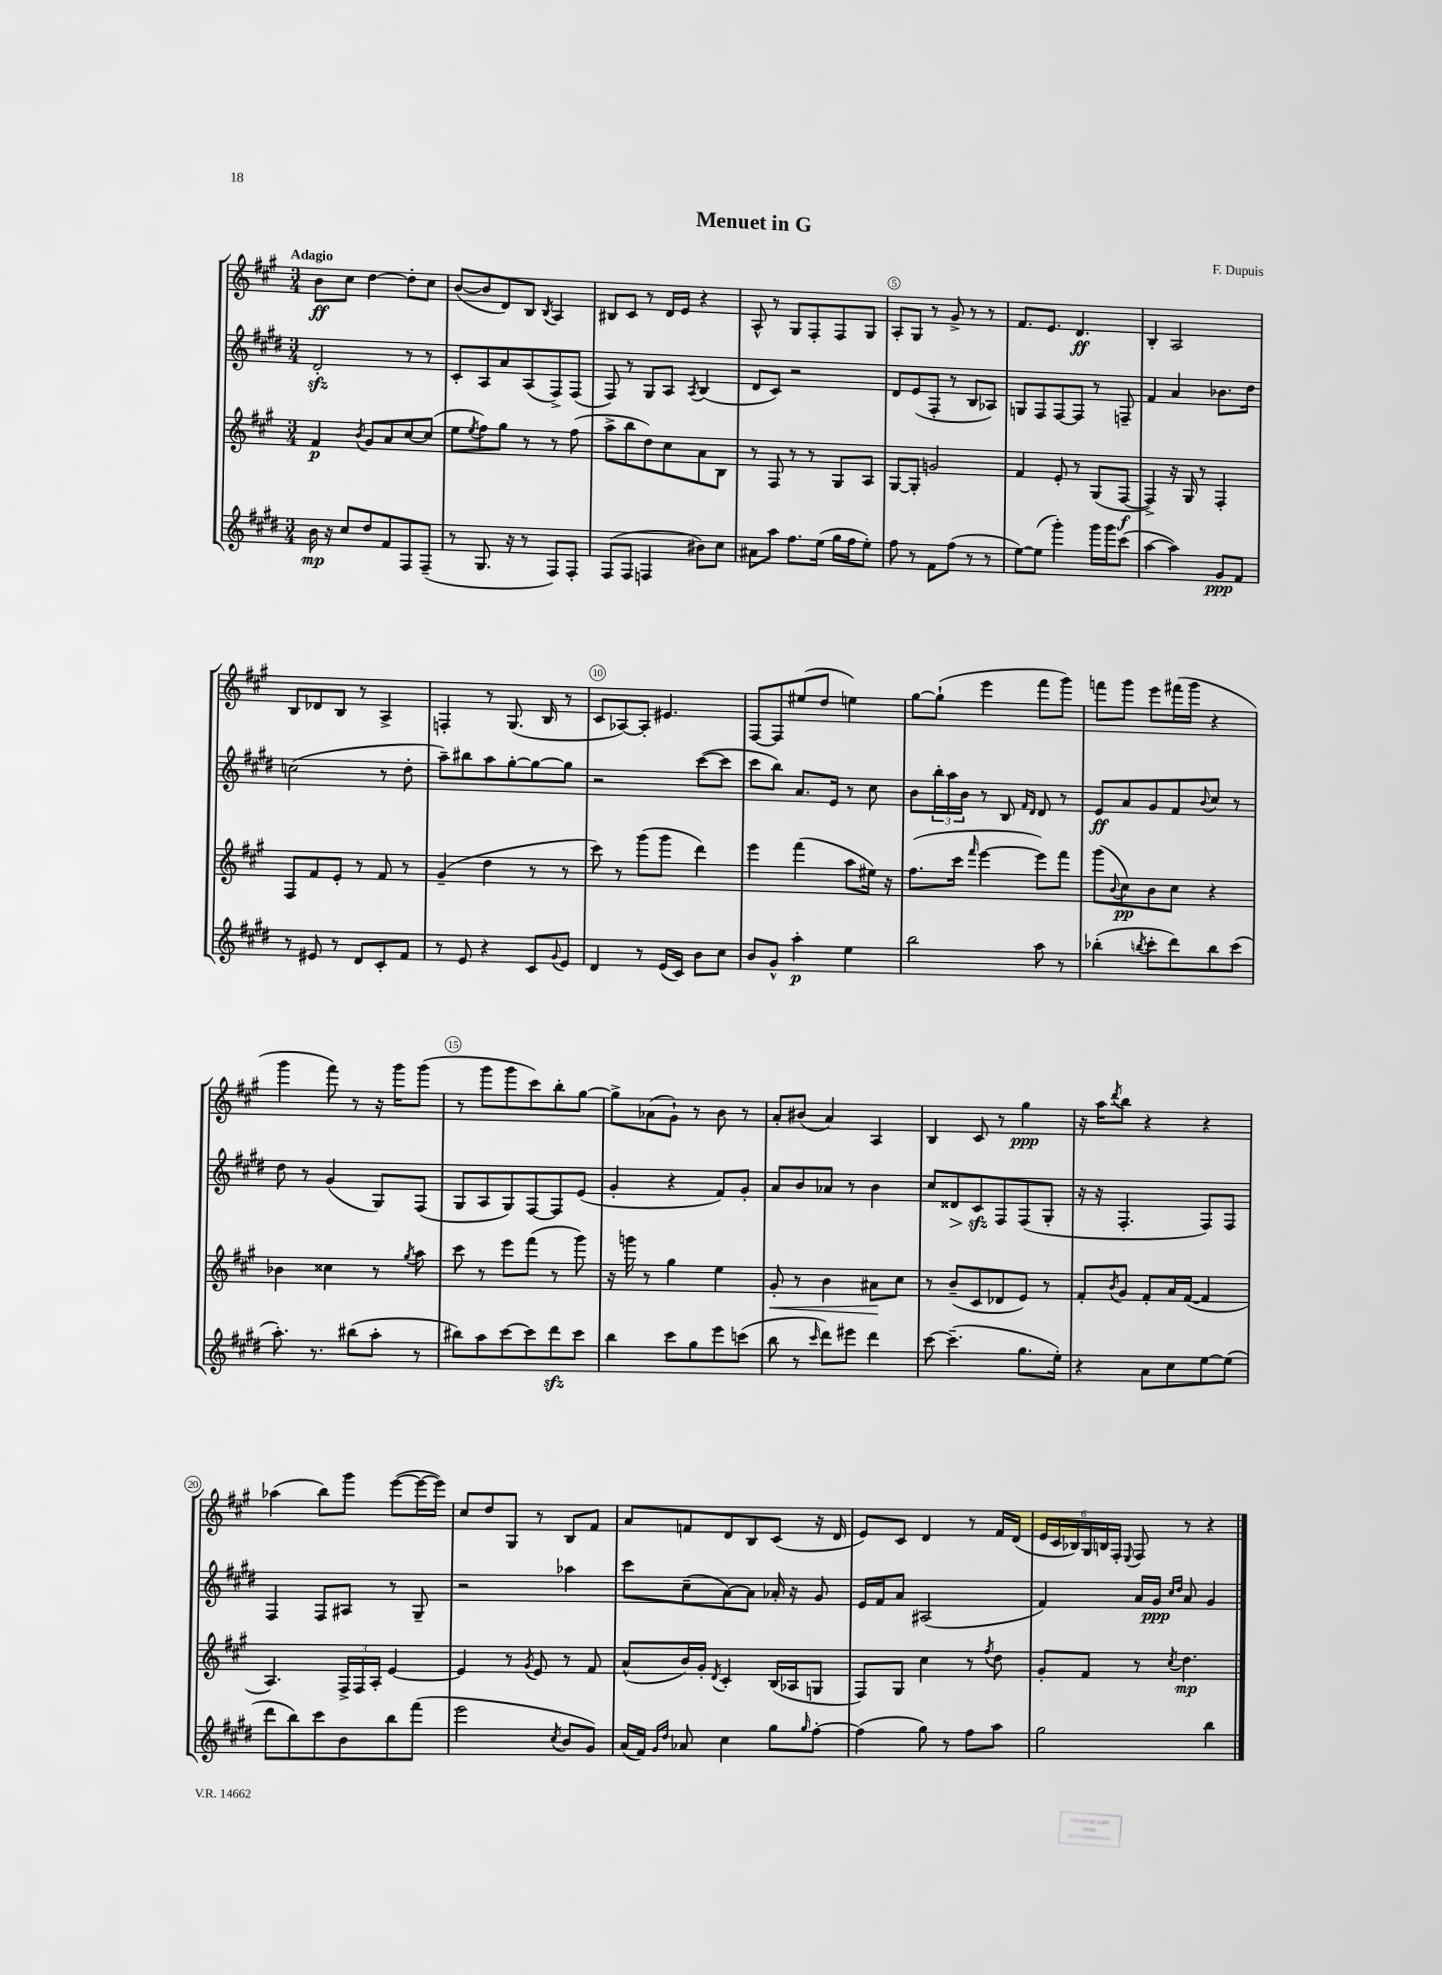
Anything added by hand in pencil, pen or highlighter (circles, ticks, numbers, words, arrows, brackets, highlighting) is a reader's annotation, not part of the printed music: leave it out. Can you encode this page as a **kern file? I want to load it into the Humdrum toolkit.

**kern	**dynam	**kern	**dynam	**kern	**dynam	**kern	**dynam
*part4	*part4	*part3	*part3	*part2	*part2	*part1	*part1
*staff4	*staff4	*staff3	*staff3	*staff2	*staff2	*staff1	*staff1
*clefG2	*	*clefG2	*	*clefG2	*	*clefG2	*
*k[f#c#g#d#]	*	*k[f#c#g#]	*	*k[f#c#g#d#]	*	*k[f#c#g#]	*
*M3/4	*	*M3/4	*	*M3/4	*	*M3/4	*
=1	=1	=1	=1	=1	=1	=1	=1
!	!	!	!	!	!	!LO:TX:a:B:t=Adagio	!
16b\	mp	4f#/	p	2d#zz'/	.	8b\L	ff
16r	.	.	.	.	.	.	.
8cc#/L	.	.	.	.	.	8cc#\J	.
.	.	8qb/	.	.	.	.	.
8dd#/	.	8g#/L	.	.	.	[4dd\	.
8f#/	.	8a/	.	.	.	.	.
8F#/	.	[8cc#/	.	8r	.	8dd'\L]	.
(8F#~/J	.	(8cc#/J]	.	8r	.	8cc#\J	.
=2	=2	=2	=2	=2	=2	=2	=2
8r	.	8ee\L	.	8c#'/L	.	([8b/L	.
.	.	8qee/	.	.	.	.	.
8.G#/	.	8ff#\)	.	8A/	.	8b/]	.
.	.	8gg#\J	.	8a/	.	8d/)	.
16r	.	.	.	.	.	.	.
8r	.	8r	.	(8A/	.	8B/J	.
.	.	.	.	.	.	8qB/	.
8F#/L)	.	8r	.	8F#^/)	.	4A/	.
8F#'/J	.	(8ff#\	.	(8F#/J	.	.	.
=3	=3	=3	=3	=3	=3	=3	=3
(8F#/L	.	8aa^\L	.	8F#/)	.	8B#X/L	.
8F#/J	.	8bb\	.	8r	.	8c#/J	.
4Fn/	.	8dd\)	.	8G#/L	.	8r	.
.	.	8cc#\	.	8A/J	.	16d/LL	.
.	.	.	.	.	.	16e/JJ	.
.	.	.	.	8qA/	.	.	.
8b#X\L)	.	8a\	.	(4B/	.	4r	.
8cc#\J	.	8B\J	.	.	.	.	.
=4	=4	=4	=4	=4	=4	=4	=4
8a#X\L	.	8r	.	8d#/L	.	8A^^/	.
8aa\J	.	8F#/	.	8c#/J)	.	8r	.
8.ff#\L	.	8r	.	2r	.	8G#/L	.
.	.	8r	.	.	.	8F#'/	.
(16ee\Jk	.	.	.	.	.	.	.
16gg#\LL	.	8G#/L	.	.	.	8F#/	.
16ff#\J	.	.	.	.	.	.	.
8ee'\J)	.	8A/J	.	.	.	8G#/J	.
=5	=5	=5	=5	=5	=5	=5	=5
8ff#\	.	[8G#/L	.	8d#/L	.	8A'/L	.
8r	.	8G#'/J]	.	(8e/	.	8G#/J	.
8f#\L	.	2gn/	.	8F#'/J	.	8r	.
(8ff#\J	.	.	.	8r	.	8g#^/	.
8r	.	.	.	8B/L	.	8r	.
8r	.	.	.	8A-X/J)	.	8r	.
=6	=6	=6	=6	=6	=6	=6	=6
[8ee\L)	.	4f#/	.	8Gn/L	.	8.f#/L	.
(8ee\J]	.	.	.	8F#/	.	.	.
.	.	.	.	.	.	8.e/J	.
4ggg#'\)	.	8e'/	.	[8F#/	.	.	.
.	.	8r	.	8F#/J]	.	4.d/	ff
16ggg#\LL	.	(8G#/L	.	8r	.	.	.
16ggg#\J	.	.	.	.	.	.	.
(8ccc#\J	.	[8F#/J	f	8Fn~/	.	.	.
=7	=7	=7	=7	=7	=7	=7	=7
[4aa\	.	4F#^/])	.	4f#/	.	4B'/	.
4aa\])	.	16r	.	4a/	.	2A/	.
.	.	16G#/	.	.	.	.	.
.	.	8r	.	.	.	.	.
8g#/L	ppp	4F#'/	.	8.b-X\L	.	.	.
8f#/J	.	.	.	.	.	.	.
.	.	.	.	16dd#\Jk	.	.	.
!!LO:LB:g=z
=8	=8	=8	=8	=8	=8	=8	=8
8r	.	8F#/L	.	(2ccn\	.	8B/L	.
8e#X/	.	8f#/	.	.	.	8d-X/	.
8r	.	8e'/J	.	.	.	8B/J	.
8d#/L	.	8r	.	.	.	8r	.
8c#'/	.	8f#/	.	8r	.	4A^/	.
8f#/J	.	8r	.	8dd#'\	.	.	.
=9	=9	=9	=9	=9	=9	=9	=9
8r	.	(4g#~/	.	8aa~\L)	.	4Fn'/	.
8e/	.	.	.	8bb#X\	.	.	.
4r	.	4dd\	.	8aa\	.	8r	.
.	.	.	.	[8gg#'\	.	(8.G#/	.
8c#/L	.	8r	.	8gg#\_	.	.	.
.	.	.	.	.	.	16B/	.
8qqg#/	.	.	.	.	.	.	.
8e/J	.	8r	.	8gg#\J]	.	8r	.
=10	=10	=10	=10	=10	=10	=10	=10
4d#/	.	8ccc#\)	.	2r	.	8c#/L	.
.	.	8r	.	.	.	[8A-X/)	.
8r	.	(8ggg#\L	.	.	.	8A-'/J]	.
(16e/LL	.	8ggg#\J	.	.	.	4.e#X/	.
16c#/JJ)	.	.	.	.	.	.	.
8b\L	.	4ddd\)	.	([8ccc#\L	.	.	.
8cc#\J	.	.	.	8ccc#\J]	.	.	.
=11	=11	=11	=11	=11	=11	=11	=11
8b/L	.	4eee\	.	8ccc#\L	.	[8F#/L	.
8g#^^/J	.	.	.	8bb\J)	.	8F#/]	.
4aa'\	p	(4fff#\	.	8.a/L	.	(8ee#X/	.
.	.	.	.	.	.	8dd/J	.
.	.	.	.	16e/Jk	.	.	.
4ee\	.	8aa\L	.	8r	.	4een\)	.
.	.	16ee#X\Jk)	.	8cc#\	.	.	.
.	.	16r	.	.	.	.	.
=12	=12	=12	=12	=12	=12	=12	=12
2bb\	.	(8.ff#\L	.	8b\L	.	[8gg#\L	.
.	.	.	.	24bb'\L	.	(8gg#`\J]	.
.	.	.	.	24aa\	.	.	.
.	.	16ccc#\Jk	.	.	.	.	.
.	.	.	.	24b\JJ	.	.	.
.	.	16qqfff#/	.	.	.	.	.
.	.	[4eee\	.	8r	.	4eee\	.
.	.	.	.	8B/	.	.	.
.	.	.	.	16qqf#/LL	.	.	.
.	.	.	.	16qqd#/JJ	.	.	.
8aa\	.	8eee\L])	.	8d#/	.	8fff#\L	.
8r	.	8fff#\J	.	8r	.	8ggg#\J)	.
=13	=13	=13	=13	=13	=13	=13	=13
(4bb-X'\	.	(8ggg#\L	.	8e/L	ff	8fffn\L	.
.	.	8qqb/	.	.	.	.	.
.	.	8cc#\)	pp	8a/	.	8ggg#\J	.
8qbbn/	.	.	.	.	.	.	.
8ccc#'\L	.	8b\	.	8g#/	.	8eee\L	.
8ddd#\)	.	8cc#\J	.	8f#/	.	(16fff#X\L	.
.	.	.	.	.	.	16ggg#\JJ	.
.	.	.	.	8qqb/	.	.	.
8bb\	.	4r	.	8cc#/J	.	4r	.
(8ccc#\J	.	.	.	8r	.	.	.
!!LO:LB:g=z
=14	=14	=14	=14	=14	=14	=14	=14
8.aa'\)	.	4b-X\	.	8dd#\	.	4ggg#\	.
.	.	.	.	8r	.	.	.
8.r	.	.	.	.	.	.	.
.	.	4cc##X\	.	(4g#/	.	8fff#\)	.
(8bb#X\L	.	.	.	.	.	8r	.
8aa'\J	.	8r	.	8G#/L)	.	16r	.
.	.	.	.	.	.	16ggg#\KL	.
.	.	8qgg#/	.	.	.	.	.
8r	.	8aa\	.	(8F#/J	.	(8ggg#\J	.
=15	=15	=15	=15	=15	=15	=15	=15
8bb#X\L)	.	8ccc#\	.	8G#/L	.	8r	.
8aa\	.	8r	.	8A/	.	8ggg#\L	.
[8ccc#\	.	8eee\L	.	8G#/)	.	8ggg#\	.
8ccc#\]	.	(8fff#\J	.	[8F#/	.	8ccc#\)	.
8ddd#zz\	.	8r	.	8F#/]	.	8bb'\	.
8ccc#\J	.	8ggg#\)	.	(8e/J	.	[8gg#\J	.
=16	=16	=16	=16	=16	=16	=16	=16
4bb\	.	16r	.	4g#'/	.	8gg#^\L]	.
.	.	16gggn\	.	.	.	.	.
.	.	8r	.	.	.	(8a-X\	.
8ccc#\L	.	4gg#\	.	4r	.	8g#`\J)	.
8gg#\	.	.	.	.	.	8r	.
8eee\	.	4ee\	.	8f#/L)	.	8b\	.
(8cccn\J	.	.	.	8g#'/J	.	8r	.
=17	=17	=17	=17	=17	=17	=17	=17
!	!	!	!LO:HP:b	!	!	!	!
8bb\	.	8g#'/	<	8a/L	.	8a'/L	.
8r	.	8r	.	8b/	.	(8b#X/J	.
16qqccc#/	.	.	.	.	.	.	.
8ddd#\L)	.	4b\	.	8a-X/J	.	4a/)	.
8eee#X\J	.	.	.	8r	.	.	.
4ddd#\	.	8a#X\L	.	4b\	.	4A/	.
.	.	8cc#\J	[	.	.	.	.
=18	=18	=18	=18	=18	=18	=18	=18
[8ccc#\	.	8r	.	8cc#/L	.	4B/	.
!	!	!	!	!	!LO:HP:b	!	!
(4.ccc#~\]	.	(8b~/L	.	8d##X/	>	.	.
.	.	8c#/	.	8c#zz/	.	8c#/	.
.	.	8d-X/	.	8F#/	]	8r	.
8.gg#\L	.	8e/J)	.	(8F#/	.	4gg#\	ppp
.	.	8r	.	8G#'/J	.	.	.
16ee'\Jk)	.	.	.	.	.	.	.
=19	=19	=19	=19	=19	=19	=19	=19
4r	.	8f#'/L	.	16r	.	16r	.
.	.	.	.	16r	.	16aa\KL	.
.	.	8qb/	.	.	.	8qddd/	.
.	.	8g#/J	.	4.F#'/	.	8bb\J	.
8a\L	.	8f#'/L	.	.	.	4r	.
8cc#\	.	16a/L	.	.	.	.	.
.	.	([16f#/JJ	.	.	.	.	.
[8ee\	.	4f#/]	.	8F#/L)	.	4r	.
(8ee\J]	.	.	.	8F#/J	.	.	.
!!LO:LB:g=z
=20	=20	=20	=20	=20	=20	=20	=20
8ddd#\L	.	4.A/)	.	4F#/	.	(4aa-X\	.
8bb\)	.	.	.	.	.	.	.
8ccc#\	.	.	.	8F#/L	.	8bb\L)	.
8b\	.	24F#^/LL	.	8A#X/J	.	8ggg#\J	.
.	.	24F#/	.	.	.	.	.
.	.	24A'/JJ	.	.	.	.	.
8bb\	.	[4e/	.	8r	.	([8eee\L	.
(8fff#\J	.	.	.	8G#~/	.	16eee\L_	.
.	.	.	.	.	.	16eee\JJ])	.
=21	=21	=21	=21	=21	=21	=21	=21
2eee\	.	4e/]	.	2r	.	8cc#/L	.
.	.	.	.	.	.	8dd/	.
.	.	8r	.	.	.	8G#/J	.
.	.	8qg#/	.	.	.	.	.
.	.	8e/	.	.	.	8r	.
8qcc#/	.	.	.	.	.	.	.
8b/L	.	8r	.	4aa-X\	.	8B/L	.
8g#/J)	.	8f#/	.	.	.	8f#/J	.
=22	=22	=22	=22	=22	=22	=22	=22
(16a/LL	.	(8a^^/L	.	8ccc#\L	.	8a/L	.
16f#/JJ)	.	.	.	.	.	.	.
16qqg#/LL	.	.	.	.	.	.	.
16qqdd#/JJ	.	.	.	.	.	.	.
8a-X/	.	16b/L)	.	(8cc#~\	.	8fn/	.
.	.	16g#'/JJ	.	.	.	.	.
.	.	8qd/	.	.	.	.	.
4cc#\	.	4c#'/	.	[8a\)	.	8d/	.
.	.	.	.	8a\J]	.	8B/	.
8gg#\L	.	(16B/LL	.	16a-X'/	.	(8c#/J	.
.	.	16A-X/J	.	16r	.	.	.
16qqgg#/	.	.	.	.	.	.	.
[8ff#'\J	.	8Gn/J	.	8g#/	.	16r	.
.	.	.	.	.	.	16d/	.
=23	=23	=23	=23	=23	=23	=23	=23
(4ff#\]	.	8F#/L)	.	16e/LL	.	8e/L)	.
.	.	.	.	16f#/J	.	.	.
.	.	8G#/J	.	8a/J	.	8c#/J	.
8gg#\)	.	4cc#\	.	(2A#X/	.	4d/	.
8r	.	.	.	.	.	.	.
8ff#\L	.	8r	.	.	.	8r	.
.	.	8qff#/	.	.	.	.	.
8aa\J	.	8dd\	.	.	.	16f#/LL	.
.	.	.	.	.	.	(16d/JJ	.
=24	=24	=24	=24	=24	=24	=24	=24
2gg#\	.	8g#'/L	.	4f#/)	.	24e/LL	.
.	.	.	.	.	.	24c#/	.
.	.	.	.	.	.	24B-X/)	.
.	.	8f#/J	.	.	.	24G#/	.
.	.	.	.	.	.	24Bn/	.
.	.	.	.	.	.	24F#'/JJ	.
.	.	.	.	.	.	8qqE/	.
.	.	8r	.	16a/LL	.	8F#/	.
.	.	.	.	16g#/JJ	ppp	.	.
.	.	.	.	16qqcc#/LL	.	.	.
.	.	8qcc#/	.	16qqdd#/JJ	.	.	.
.	.	4.dd\	mp	8a/	.	8r	.
4bb\	.	.	.	4g#/	.	4r	.
==	==	==	==	==	==	==	==
*-	*-	*-	*-	*-	*-	*-	*-
